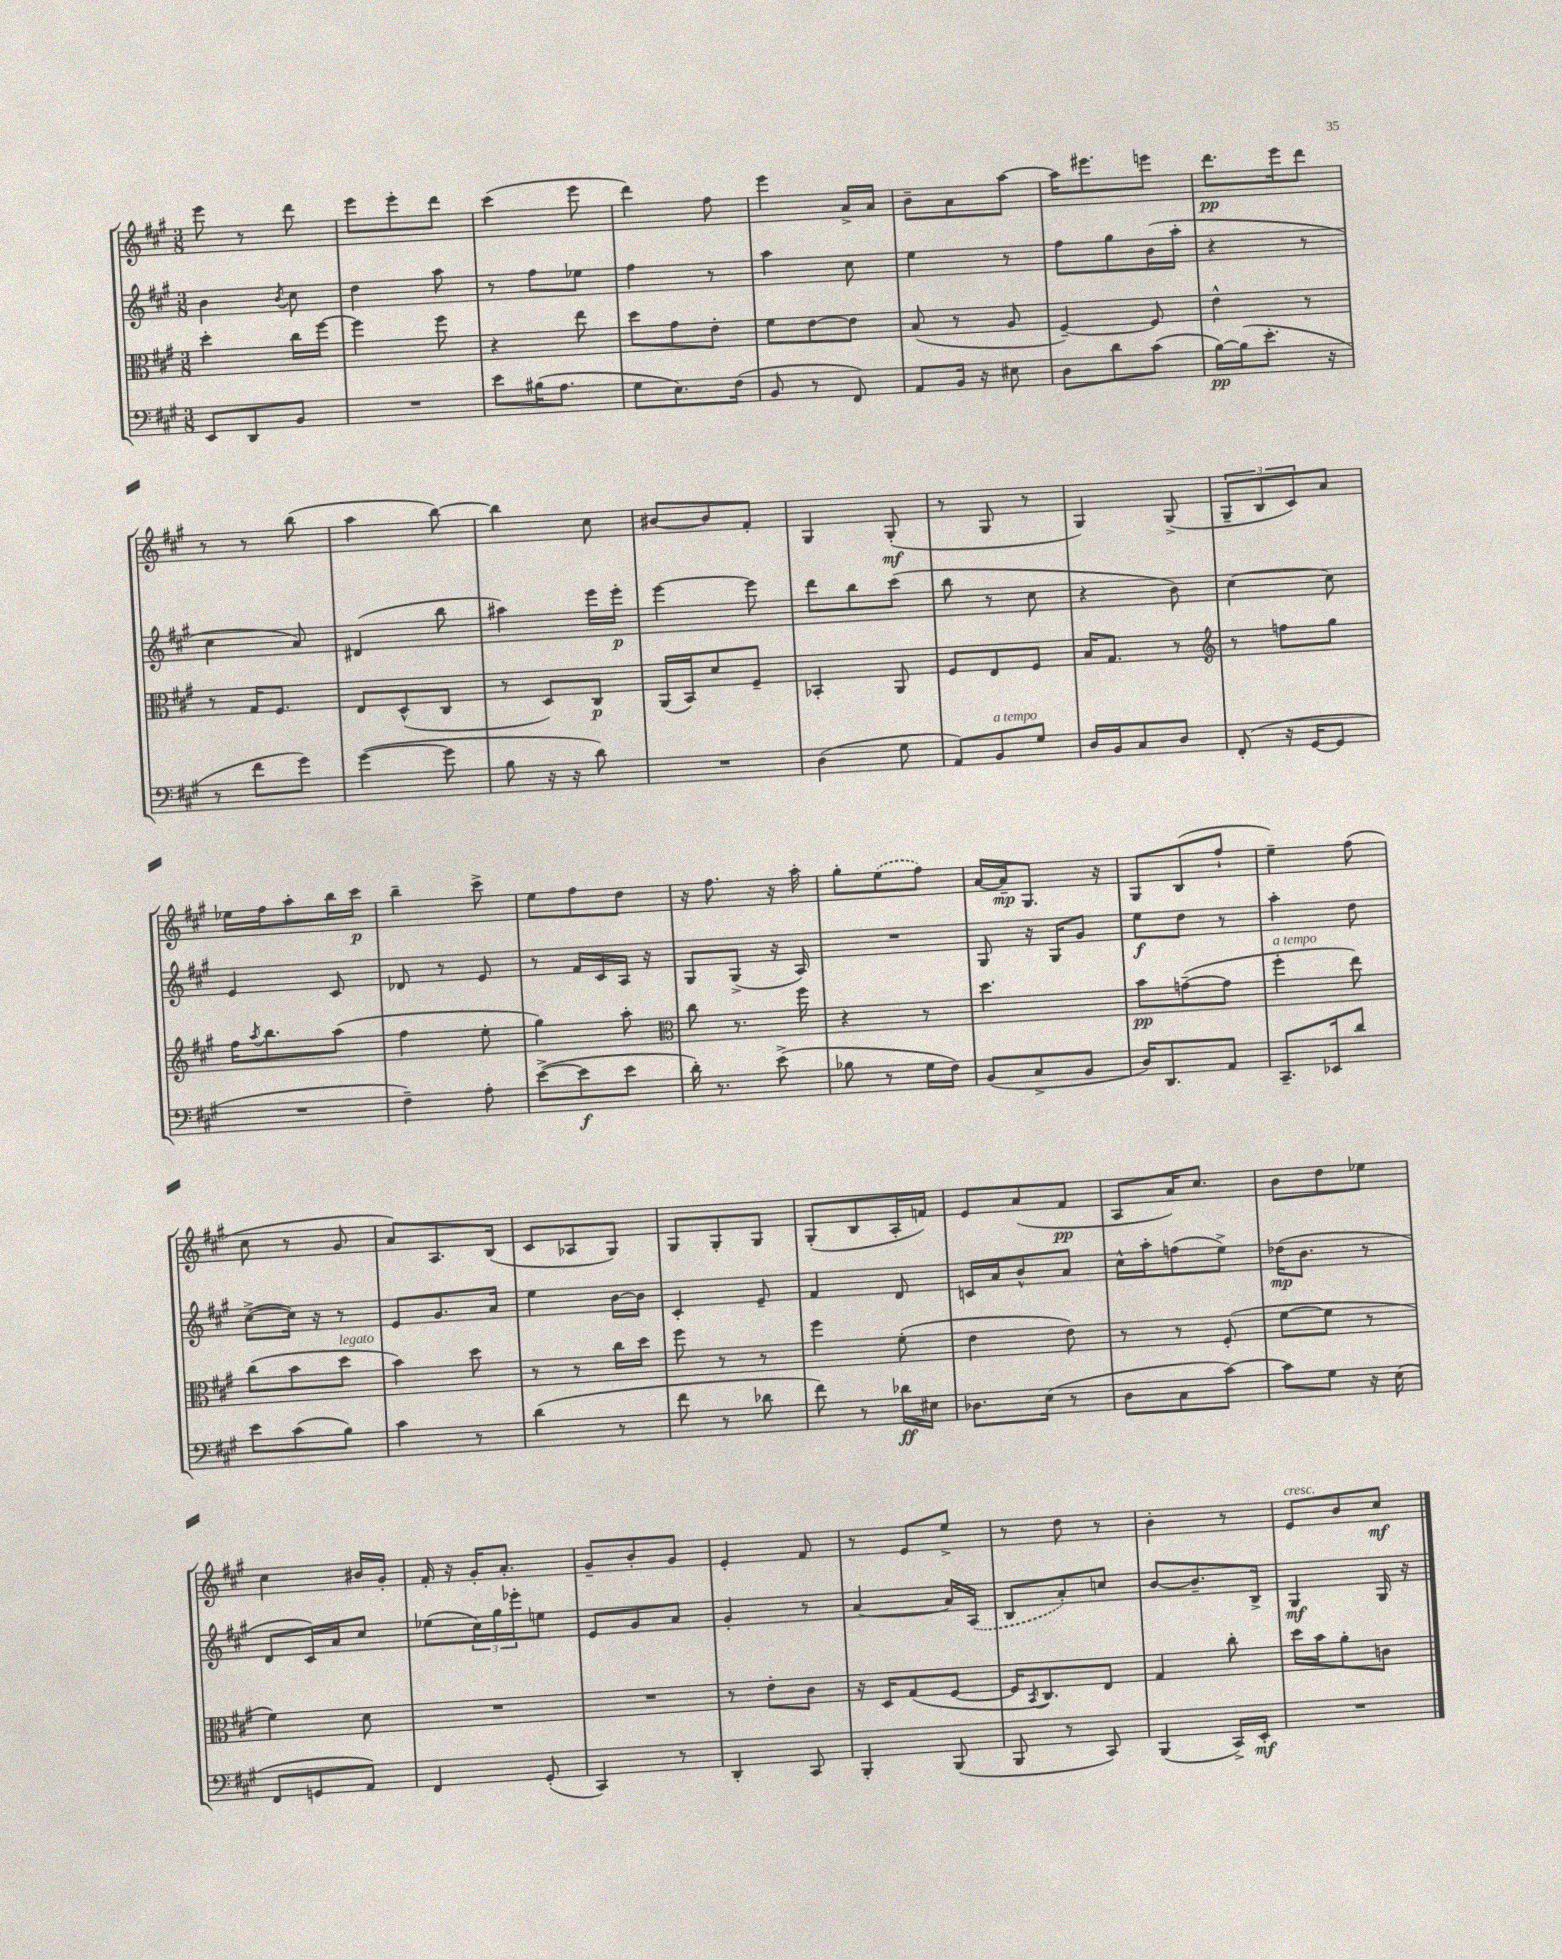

**kern	**dynam	**kern	**dynam	**kern	**dynam	**kern	**dynam
*part4	*part4	*part3	*part3	*part2	*part2	*part1	*part1
*staff4	*staff4	*staff3	*staff3	*staff2	*staff2	*staff1	*staff1
*clefF4	*	*clefC3	*	*clefG2	*	*clefG2	*
*k[f#c#g#]	*	*k[f#c#g#]	*	*k[f#c#g#]	*	*k[f#c#g#]	*
*M3/8	*	*M3/8	*	*M3/8	*	*M3/8	*
=22	=22	=22	=22	=22	=22	=22	=22
8EE/L	.	4dd'\	.	4b\	.	8eee\	.
8DD/	.	.	.	.	.	8r	.
.	.	.	.	8qb/	.	.	.
8BB/J	.	16cc#\LL	.	8cc#\	.	8ddd\	.
.	.	[16ff#\JJ	.	.	.	.	.
=23	=23	=23	=23	=23	=23	=23	=23
4.r	.	4ff#\]	.	4dd\	.	8eee\L	.
.	.	.	.	.	.	8eee'\	.
.	.	8ff#\	.	8aa\	.	8ddd\J	.
=24	=24	=24	=24	=24	=24	=24	=24
8e\L	.	4r	.	8r	.	(4ccc#\	.
(16B#X\K	.	.	.	8ff#\L	.	.	.
8.A\J	.	.	.	.	.	.	.
.	.	8ee\	.	8ee-X\J	.	8eee\	.
=25	=25	=25	=25	=25	=25	=25	=25
8G#\L	.	8dd\L	.	4ff#\	.	4ddd\)	.
8.E\)	.	8g#\	.	.	.	.	.
.	.	8e'\J	.	8r	.	8ff#\	.
(16F#\Jk	.	.	.	.	.	.	.
=26	=26	=26	=26	=26	=26	=26	=26
8BB/	.	8f#\L	.	4aa\	.	4eee\	.
8r	.	[8e\	.	.	.	.	.
8FF#/)	.	8e\J]	.	8cc#\	.	16a^/LL	.
.	.	.	.	.	.	16a/JJ	.
=27	=27	=27	=27	=27	=27	=27	=27
8AA/L	.	(8B/	.	4ee\	.	8b~\L	.
16BB/Jk	.	8r	.	.	.	8a\	.
16r	.	.	.	.	.	.	.
8E#X\	.	8A/	.	8r	.	[8aa\J	.
=28	=28	=28	=28	=28	=28	=28	=28
8D\L	.	[4F#~/)	.	8ff#\L	.	16aa\KL]	.
.	.	.	.	.	.	8.eee#X\	.
8d\	.	.	.	8gg#\	.	.	.
(8c#\J	.	8F#/]	.	(16b\L	.	8eeen\J	.
.	.	.	.	16aa'\JJ	.	.	.
=29	=29	=29	=29	=29	=29	=29	=29
[16B\LL)	pp	4e^^\	.	4r	.	8.ddd\L	pp
(16B\J]	.	.	.	.	.	.	.
8.e'\J	.	.	.	.	.	.	.
.	.	.	.	.	.	16eee\k	.
.	.	8r	.	8r	.	8ddd\J	.
16r	.	.	.	.	.	.	.
!!LO:LB:g=z
=30	=30	=30	=30	=30	=30	=30	=30
8r	.	8r	.	4cc#\	.	8r	.
8f#\L	.	16G#/KL	.	.	.	8r	.
.	.	8.F#/J	.	.	.	.	.
8g#\J)	.	.	.	8a/)	.	(8bb\	.
=31	=31	=31	=31	=31	=31	=31	=31
([4g#\	.	8E/L	.	(4d#X/	.	4aa\	.
.	.	(8D^^/	.	.	.	.	.
8g#\]	.	8C#/J	.	8bb\	.	[8bb\)	.
=32	=32	=32	=32	=32	=32	=32	=32
8B\	.	8r	.	4aa#X\)	.	4bb\]	.
16r	.	8D/L)	.	.	.	.	.
16r	.	.	.	.	.	.	.
8d\)	.	8C#/J	p	16eee\LL	.	8cc#\	.
.	.	.	.	16eee'\JJ	p	.	.
=33	=33	=33	=33	=33	=33	=33	=33
4.r	.	(16AA/LL	.	[4eee\	.	[8b#X/L	.
.	.	16BB/J)	.	.	.	.	.
.	.	8d/	.	.	.	8b#/]	.
.	.	8F#~/J	.	8eee\]	.	8f#'/J	.
=34	=34	=34	=34	=34	=34	=34	=34
(4D\	.	4BB-X'/	.	8ddd\L	.	4G#/	.
.	.	.	.	8bb\	.	.	.
8G#\	.	8AA/	.	(8ccc#\J	.	(8G#'/	mf
=35	=35	=35	=35	=35	=35	=35	=35
8AA/L)	.	8F#/L	.	8bb\	.	8r	.
!LO:TX:a:i:t=a tempo	!	!	!	!	!	!	!
8BB/	.	8E/	.	8r	.	8G#/	.
8G#/J	.	8F#/J	.	8cc#\	.	8r	.
=36	=36	=36	=36	=36	=36	=36	=36
16D/LL	.	16B/KL	.	4r	.	4G#/)	.
16BB/J	.	8.G#/J	.	.	.	.	.
8C#/	.	.	.	.	.	.	.
8D/J	.	8r	.	8b\)	.	(8G#^/	.
=37	=37	=37	=37	=37	=37	=37	=37
*	*	*clefG2	*	*	*	*	*
(8FF#'/	.	8r	.	[4cc#\	.	12G#~/L	.
.	.	.	.	.	.	12B/	.
16r	.	8ffn\L	.	.	.	.	.
.	.	.	.	.	.	12c#/)	.
[16GG#/KL	.	.	.	.	.	.	.
8GG#/J]	.	8gg#\J	.	8cc#\]	.	8a/J	.
!!LO:LB:g=z
=38	=38	=38	=38	=38	=38	=38	=38
4.r	.	16ff#\KL	.	4e/	.	16ee-X\LL	.
.	.	8qaa/	.	.	.	.	.
.	.	8.bb\	.	.	.	16ff#\J	.
.	.	.	.	.	.	8aa'\	.
.	.	(8aa\J	.	8c#/	.	16bb\L	.
.	.	.	.	.	.	16ccc#\JJ	p
=39	=39	=39	=39	=39	=39	=39	=39
4F#~\)	.	4ff#\	.	8d-X/	.	4bb~\	.
.	.	.	.	8r	.	.	.
8A'\	.	8ee'\	.	8e/	.	8ccc#^\	.
=40	=40	=40	=40	=40	=40	=40	=40
([8e^\L	.	4gg#\)	.	8r	.	8ee\L	.
8e\]	f	.	.	16f#/LL	.	8ff#\	.
.	.	.	.	16c#/	.	.	.
8e\J	.	8aa'\	.	16A/JJ	.	8dd\J	.
.	.	.	.	16r	.	.	.
=41	=41	=41	=41	=41	=41	=41	=41
*	*	*clefC3	*	*	*	*	*
16d'\)	.	8cc#\	.	8G#/L	.	16r	.
8.r	.	.	.	.	.	8.ff#\	.
.	.	8.r	.	(8G#^/J	.	.	.
(8e^\	.	.	.	16r	.	16r	.
.	.	16ff#\	.	16A/)	.	16aa'\	.
=42	=42	=42	=42	=42	=42	=42	=42
8B-X\	.	4r	.	4.r	.	8gg#'\L	.
8r	.	.	.	.	.	(8ee\	.
16G#\LL	.	8r	.	.	.	8ff#\J)	.
16F#\JJ)	.	.	.	.	.	.	.
=43	=43	=43	=43	=43	=43	=43	=43
(8BB/L	.	4.dd\	.	8G#/	.	[16a/LL	.
.	.	.	.	.	.	16a~/J]	mp
8C#^/	.	.	.	16r	.	8.G#/J	.
.	.	.	.	16G#/KL	.	.	.
8BB/J	.	.	.	8g#/J	.	.	.
.	.	.	.	.	.	16r	.
=44	=44	=44	=44	=44	=44	=44	=44
16D/KL)	.	8b\L	pp	8ee\L	f	8G#/L	.
8.DD/	.	.	.	.	.	.	.
.	.	([8gn~\	.	8dd\J	.	(8B/	.
8AA/J	.	8g\J]	.	8r	.	8ff#`/J	.
=45	=45	=45	=45	=45	=45	=45	=45
!	!	!LO:TX:a:i:t=a tempo	!	!	!	!	!
8.CC#~/L	.	4ff#'\	.	4aa'\	.	4ee~\)	.
16EE-X/k	.	.	.	.	.	.	.
8d/J	.	8ee\)	.	8dd\	.	(8ff#\	.
!!LO:LB:g=z
=46	=46	=46	=46	=46	=46	=46	=46
8e\L	.	(8cc#\L	.	([8cc#^\L	.	8cc#\	.
(8c#\	.	8b\	.	16cc#\Jk])	.	8r	.
.	.	.	.	16r	.	.	.
!	!	!LO:TX:a:i:t=legato	!	!	!	!	!
8B\J)	.	8dd\J	.	8r	.	8g#/	.
=47	=47	=47	=47	=47	=47	=47	=47
4c#\	.	4b\)	.	8e/L	.	8a/L)	.
.	.	.	.	8.g#/	.	8.A/	.
8r	.	8dd\	.	.	.	.	.
.	.	.	.	16a/Jk	.	(16B/Jk	.
=48	=48	=48	=48	=48	=48	=48	=48
(4d\	.	8r	.	4ee\	.	8c#/L	.
.	.	8r	.	.	.	8A-X/	.
8r	.	16cc#\LL	.	[16b\LL	.	8G#/J)	.
.	.	16dd\JJ	.	16b\JJ]	.	.	.
=49	=49	=49	=49	=49	=49	=49	=49
8f#\	.	8ff#\	.	4c#'/	.	8G#/L	.
8r	.	8r	.	.	.	8G#'/	.
8d-X\	.	8r	.	8e~/	.	8G#/J	.
=50	=50	=50	=50	=50	=50	=50	=50
8f#\)	.	4ff#\	.	4f#/	.	(8G#'/L	.
8r	.	.	.	.	.	8B/	.
16d-X\LL	ff	(8f#'\	.	8d/	.	16A'/L	.
16E#X\JJ	.	.	.	.	.	16fn/JJ)	.
=51	=51	=51	=51	=51	=51	=51	=51
8.D-X\L	.	4e\	.	16cn/LL	.	8e/L	.
.	.	.	.	16a/J	.	.	.
.	.	.	.	8b^^/	.	(8a/	.
(16E\Jk	.	.	.	.	.	.	.
8r	.	8e\)	.	8a/J	.	8f#/J	pp
=52	=52	=52	=52	=52	=52	=52	=52
8D\L	.	8r	.	16cc#^^\LL	.	8A/L	.
.	.	.	.	16aa'\J	.	.	.
8C#\	.	8r	.	(8ffn\	.	16a/K)	.
.	.	.	.	.	.	8.cc#/J	.
[8c#\J)	.	(8F#'/	.	8ee^\J)	.	.	.
=53	=53	=53	=53	=53	=53	=53	=53
8c#\L]	.	[8f#\L	.	(16dd-X\KL	mp	8b\L	.
.	.	.	.	8.b\J	.	.	.
8G#\J	.	8f#\J]	.	.	.	8dd\	.
16r	.	8r	.	8r	.	8ee-X\J	.
(16E\	.	.	.	.	.	.	.
!!LO:LB:g=z
=54	=54	=54	=54	=54	=54	=54	=54
8FF#/L	.	4f#\)	.	8d/L	.	4cc#\	.
8GGn/	.	.	.	16c#/L)	.	.	.
.	.	.	.	16a/J	.	.	.
8AA/J)	.	8d\	.	8cc#/J	.	16b#X/LL	.
.	.	.	.	.	.	16g#'/JJ	.
=55	=55	=55	=55	=55	=55	=55	=55
4FF#/	.	4.r	.	(8ee-X\L	.	16f#'/	.
.	.	.	.	.	.	16r	.
.	.	.	.	24cc#\L)	.	16g#'/KL	.
.	.	.	.	24gg#\	.	.	.
.	.	.	.	.	.	8.a'/J	.
.	.	.	.	24eee-X'\J	.	.	.
(8GG#'/	.	.	.	8een\J	.	.	.
=56	=56	=56	=56	=56	=56	=56	=56
4CC#/)	.	4.r	.	8e/L	.	8g#~/L	.
.	.	.	.	8g#/	.	8b'/	.
8r	.	.	.	8a/J	.	8g#/J	.
=57	=57	=57	=57	=57	=57	=57	=57
4DD'/	.	8r	.	4g#'/	.	4e'/	.
.	.	8e'\L	.	.	.	.	.
8CC#/	.	8c#\J	.	8r	.	8f#/	.
=58	=58	=58	=58	=58	=58	=58	=58
4BBB'/	.	16r	.	[4a/	.	8r	.
.	.	16D/KL	.	.	.	.	.
.	.	(8G#/	.	.	.	8e/L	.
(8BBB/	.	[8F#/J	.	16a/LL]	.	8ee^/J	.
.	.	.	.	(16A/JJ	.	.	.
=59	=59	=59	=59	=59	=59	=59	=59
8BBB/	.	16F#/KL]	.	8B/L	.	8r	.
.	.	8qBB/	.	.	.	.	.
.	.	8.C#/)	.	.	.	.	.
8r	.	.	.	8a'/)	.	8dd\	.
8CC#/)	.	8E/J	.	8ccn/J	.	8r	.
=60	=60	=60	=60	=60	=60	=60	=60
(4BBB/	.	4G#/	.	[8b/L	.	4b'\	.
.	.	.	.	8.b~/]	.	.	.
16CC#^/LL)	.	8cc#'\	.	.	.	8r	.
16EE'/JJ	mf	.	.	16B^/Jk	.	.	.
=61	=61	=61	=61	=61	=61	=61	=61
!	!	!	!	!	!	!LO:TX:a:i:t=cresc.	!
4.r	.	16dd\LL	.	4G#/	mf	8e/L	.
.	.	16b\J	.	.	.	.	.
.	.	8a'\	.	.	.	8b/	.
.	.	8cn\J	.	16G#/	.	8cc#/J	mf
.	.	.	.	16r	.	.	.
==	==	==	==	==	==	==	==
*-	*-	*-	*-	*-	*-	*-	*-
